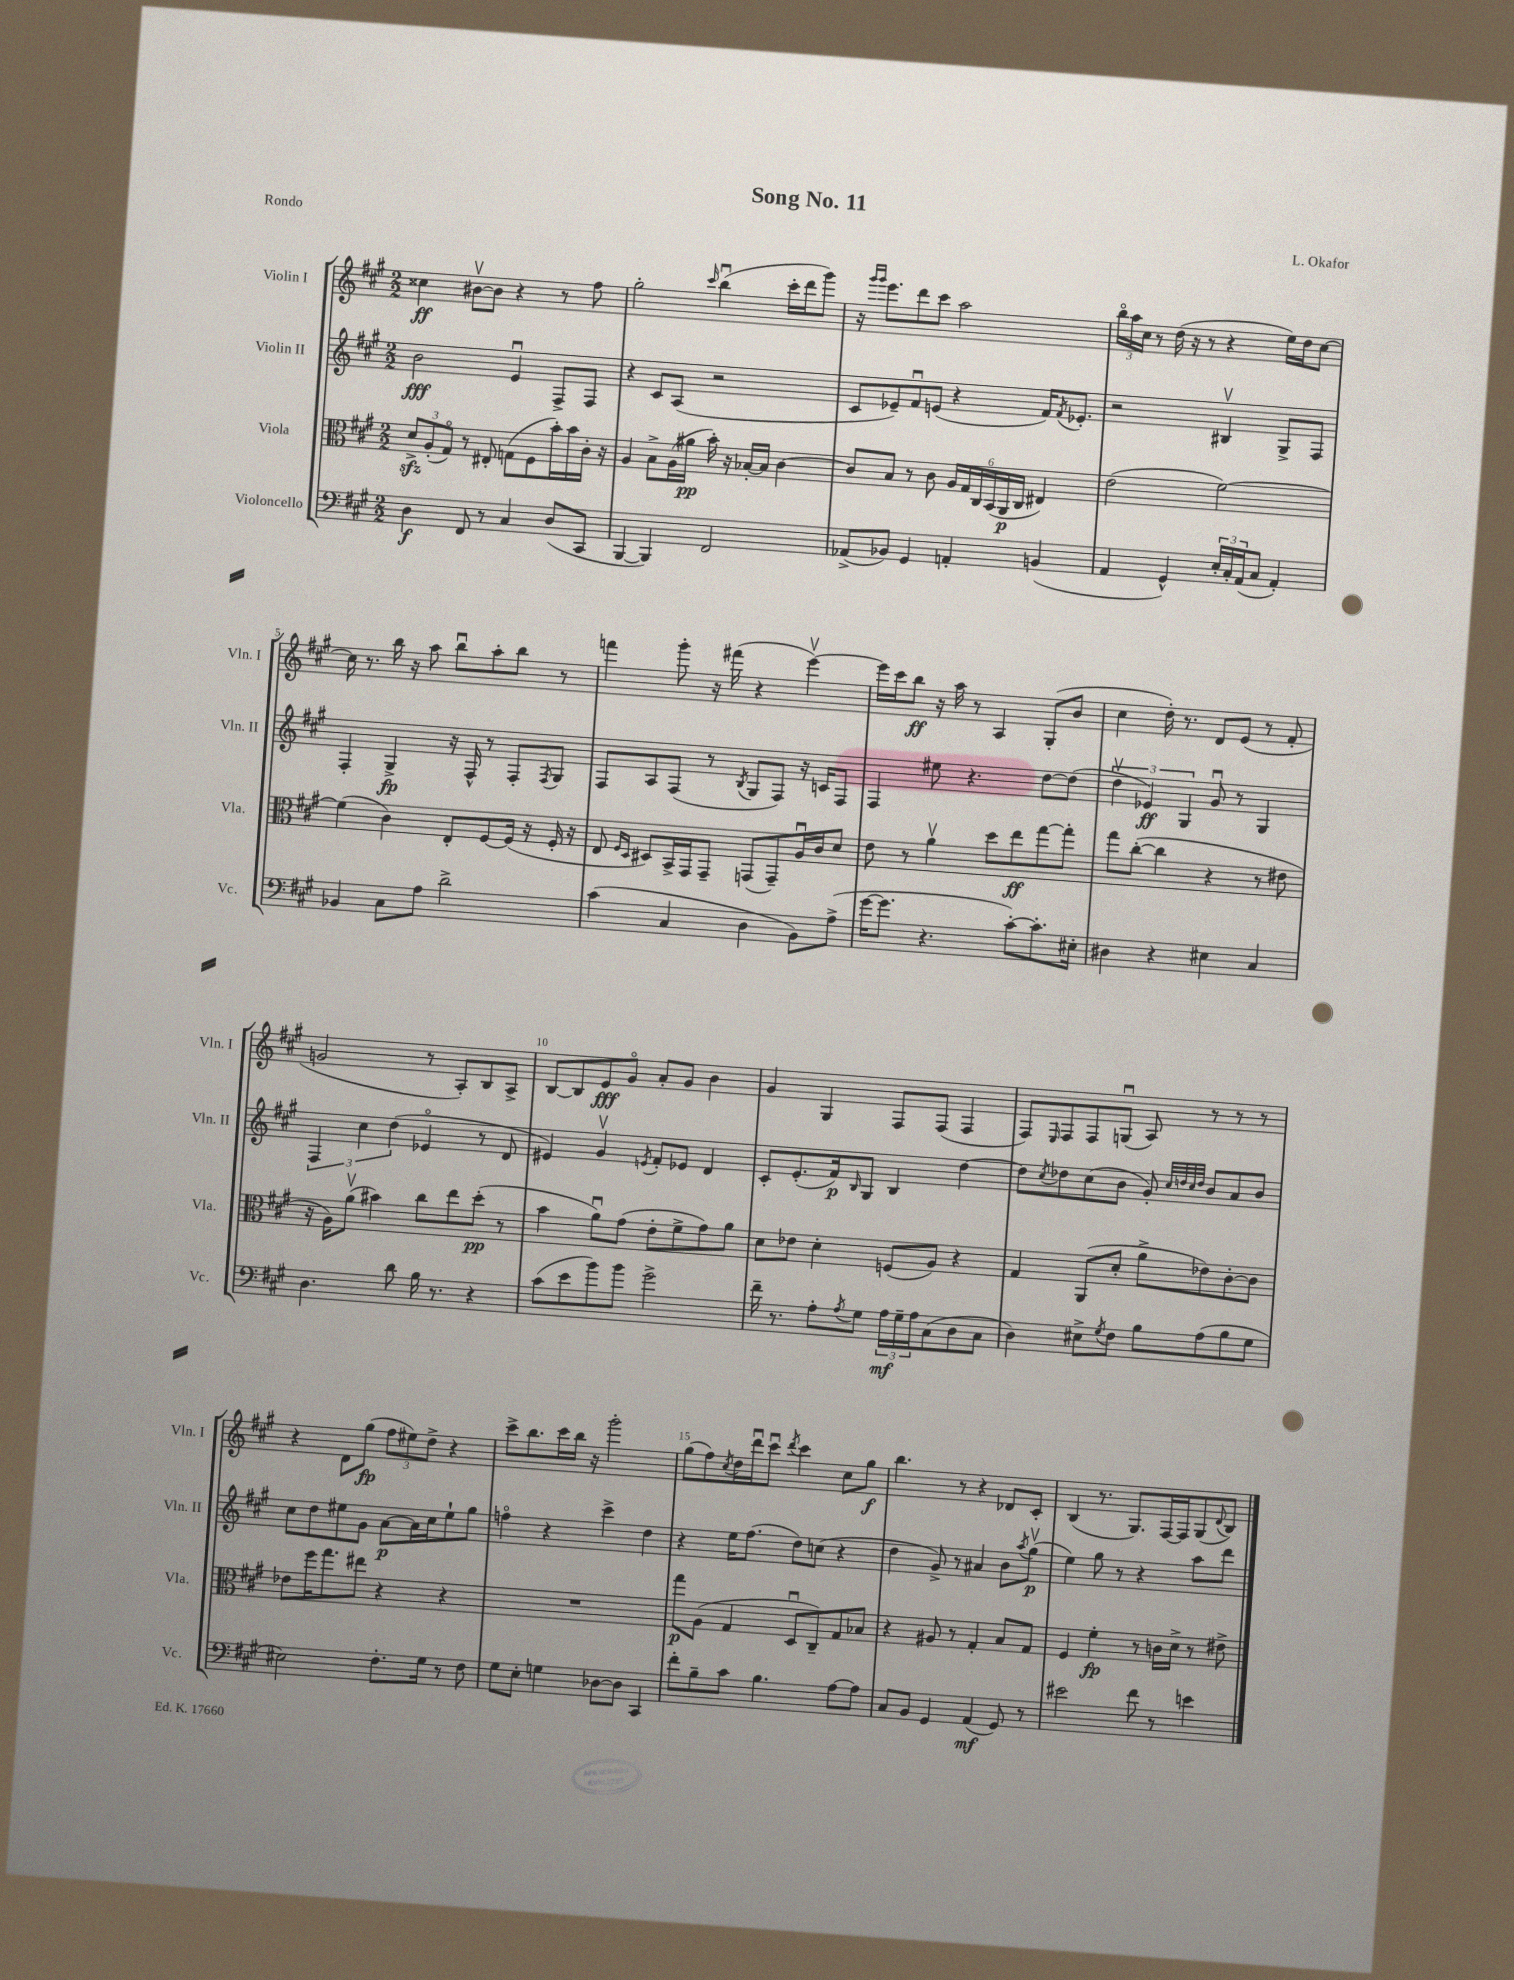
\header { title = "Song No. 11" composer = "L. Okafor" piece = "Rondo" }
<<
\new StaffGroup <<
\new Staff = "s0" \with { instrumentName = "Violin I" shortInstrumentName = "Vln. I" } {
    \clef treble \key a \major \numericTimeSignature \time 2/2
    cisis''4\ff bis'8~\upbow bis'8 r4 r8 fis''8 |
    gis''2-. \grace { cis'''16 } b''4\downbow( cis'''16-. d'''16 gis'''8) |
    r16 \grace { gis'''16 gis'''16 } e'''8. d'''8 cis'''8 a''2 |
    \tuplet 3/2 { b''16\flageolet a''16 cis''16 } r8 d''16( r16 r8 r4 e''16) d''16 cis''8~ |
    cis''16 r8. b''16 r16 a''8 b''8\downbow a''8-. b''8 r8 |
    f'''4 gis'''8-. r16 fis'''16( r4 e'''4~\upbow) |
    e'''16 cis'''16 b''8\ff r16 a''16 r8 a4 gis8-.( b'8 |
    cis''4 d''16-.) r8. d'8 e'8( r8 fis'8-. |
    g'2 r8 a8-.) b8 a8-> |
    b8~ b8 e'8\fff gis'8\flageolet a'8-. gis'8 b'4 |
    gis'4 gis4 fis8 fis8( fis4 |
    fis8) \grace { e16 } fis8 fis8 g8\downbow( a8) r8 r8 r8 |
    r4 d'8 gis''8\fp( \tuplet 3/2 { fis''8 eis''8) d''8-> } r4 |
    cis'''8-> b''8. cis'''16 b''16 r16 gis'''2-. |
    gis''8( fis''8) \acciaccatura { cis''8 } d''16 d'''16\downbow cis'''8\downbow \acciaccatura { d'''8 } cis'''4 cis''8 gis''8\f |
    b''4. r8 r4 des'8 cis'8-. |
    b4( r8. gis8.) fis16~ fis16 gis8( \appoggiatura { d'8 } b8) \bar "|." |
}
\new Staff = "s1" \with { instrumentName = "Violin II" shortInstrumentName = "Vln. II" } {
    \clef treble \key a \major \numericTimeSignature \time 2/2
    b'2\fff e'4\downbow fis8-> fis8 |
    r4 cis'8 a8( r2 |
    cis'8 ees'8--) fis'8\downbow e'8( r4 fis'16) \acciaccatura { fis'8 } ees'8.-. |
    r2 bis4\upbow gis8-> fis8 |
    fis4-. gis4->\fp r16 fis16-^ r8 fis8-. \acciaccatura { fis8 } gis8 |
    fis8 a8 fis8( r8 \acciaccatura { b8 } gis8 fis8) r16 c'16 fis8 |
    fis4 eis''8 r4. d''8~ d''8( |
    \tuplet 3/2 { d''4\upbow ees'4\ff) gis4 } gis'8\downbow r8 gis4 |
    \tuplet 3/2 { fis4 cis''4 d''4( } ees'4\flageolet r8 d'8 |
    eis'4) gis'4\upbow \acciaccatura { e'8 } fis'8-. ees'8 d'4 |
    cis'8-. e'8.-.( fis'16\p) \grace { b16 } gis8 b4 d''4~ |
    d''8 \acciaccatura { cis''8 } des''8 cis''8( b'8 gis'8-.) \grace { cis''32 d''32 cis''32 d''32 } b'8 a'8 b'8 |
    cis''8 d''8 eis''8 gis'8 a'8~\p a'16 cis''16 eis''8-! gis''8 |
    f''4\flageolet r4 cis'''4-> d''4 |
    r4 e''16 fis''8.( d''8) c''8( r4 |
    d''4 gis'8->) r8 ais'4 b'8 \acciaccatura { a''8 } gis''8\upbow\p( |
    e''4) gis''8 r8 r4 a''8 d'''8 \bar "|." |
}
\new Staff = "s2" \with { instrumentName = "Viola" shortInstrumentName = "Vla." } {
    \clef alto \key a \major \numericTimeSignature \time 2/2
    \tuplet 3/2 { d'8->\sfz a8-.( gis8\flageolet) } r8 eis8-. g8( fis8 b'16-.) b'16 cis'16-. r16 |
    a4 b8-> a16( ais'16\pp b'16-.) r16 bes16~-. bes16 cis'4~ |
    cis'8 b8 r8 cis'8 \tuplet 6/4 { a16 gis16 cis16 b,16( a,16\p cis16 } eis4) |
    e'2( fis'2~) |
    fis'4( cis'4) e8-. fis8~ fis16( r16 fis16-. r16 |
    e8 \grace { fis16 d16 } dis8) b,16-> gis,16 gis,8-- g,8( g,8--) a16\downbow cis'16 d'8 |
    e'8 r8 a'4\upbow d''8 e''8\ff gis''8~ gis''8-. |
    gis''8 cis''8~-.( cis''4 r4 r8 eis'8 |
    r16 a16) a'8\upbow( bis'4) cis''8 e''8 d''8-.\pp( r8 |
    b'4 a'8\downbow) gis'8( e'8-. fis'8-> gis'8) a'8 |
    d'8 ees'8 d'4-. f8( a8) r4 |
    gis4 a,8( d'8-. a'8-> ees'8) cis'8~-. cis'8 |
    ees'8 fis''16 gis''8. eis''8 r4 r4 |
    R1 |
    gis''8\p a8( gis4 d8\downbow cis8--) gis8 bes8 |
    r4 ais8 r8 gis4-. b8 gis8 |
    fis4 fis'4-.\fp r8 c'16 d'16-> r8 eis'8-> \bar "|." |
}
\new Staff = "s3" \with { instrumentName = "Violoncello" shortInstrumentName = "Vc." } {
    \clef bass \key a \major \numericTimeSignature \time 2/2
    d4\f fis,8 r8 cis4 d8( cis,8 |
    b,,4~ b,,4) fis,2 |
    aes,8->( bes,8) gis,4 a,4-. b,4( |
    a,4 gis,4-^) \tuplet 3/2 { e16-. cis16-. a,16( } cis8 a,4-.) |
    bes,4 cis8 a8 d'2-> |
    cis'4( cis4 d4 b,8) a8->( |
    gis'16~ gis'8. r4. cis'8~-.) cis'8.-. eis16-. |
    dis4 r4 eis4 cis4 |
    d4. d'8 b16 r8. r4 |
    cis'8( e'8 b'8) b'8 gis'2-> |
    fis'16-- r8. a8-. \acciaccatura { a8 } gis8 \tuplet 3/2 { a16\mf gis16-- a16 } cis8( d8 cis8 |
    d4) eis8-> \acciaccatura { gis8 } fis8 b8 a8( b8 gis8 |
    eis2) fis8.-. gis16 r8 fis8 |
    gis8 e8-. g4 des8~ des8 cis,4 |
    fis'8-. b8-- cis'8 b4. a8~ a8 |
    cis8 b,8 gis,4 a,4\mf( gis,8) r8 |
    eis'2 fis'8 r8 e'4 \bar "|." |
}
>>
>>
\layout { \context { \Score \override BarNumber.break-visibility = ##(#f #t #t) barNumberVisibility = #(every-nth-bar-number-visible 5) } }
